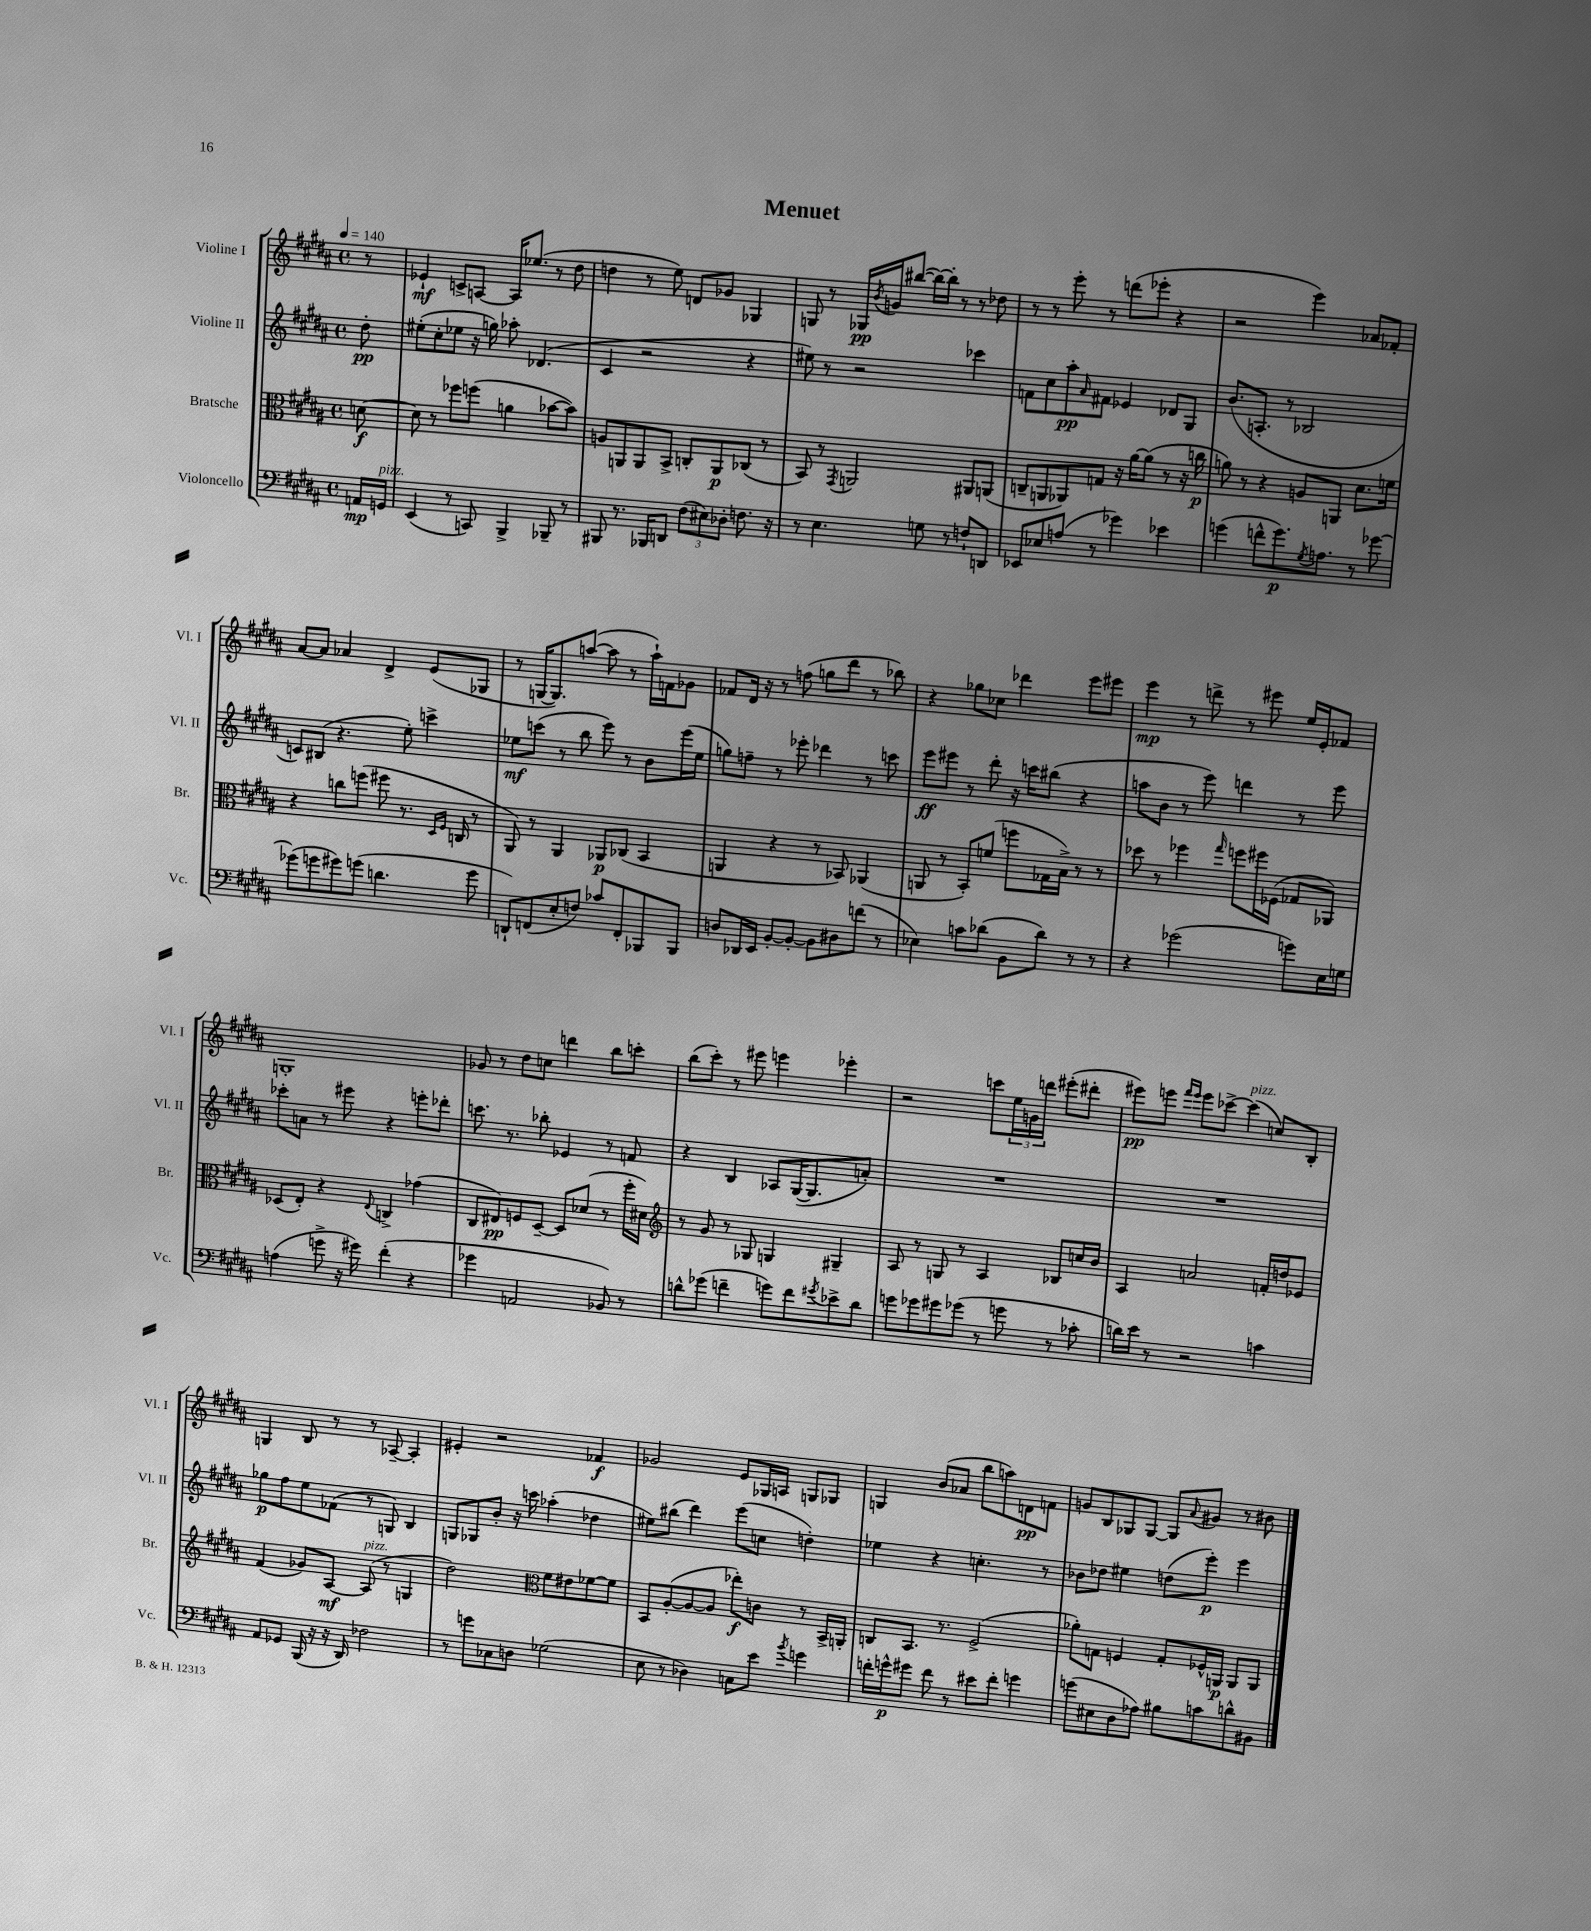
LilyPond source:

\header { title = "Menuet" }
<<
\new StaffGroup <<
\new Staff = "s0" \with { instrumentName = "Violine I" shortInstrumentName = "Vl. I" } {
    \clef treble \key b \major \defaultTimeSignature \time 4/4 \partial 8 \tempo 4 = 140
    r8 |
    ees'4-!\mf c'8-> a8~ a16 ees''8.( r8 dis''8 |
    d''4 r8 e''8) d'8 ges'8 ges4 |
    g8 r8 ges16\pp \acciaccatura { b'8 } g'16 bis''8~( bis''16~) bis''16-. r8 r8 des''8 |
    r8 r8 e'''8-. r8 d'''8( ees'''8-. r4 |
    r2 e'''4) aes'8 fes'8-. |
    ais'8~ ais'8 aes'4 dis'4-> e'8( ges8 |
    r8 g16~ g8.) a''8~( a''8 r8 a''16-!) f'16 ges'8 |
    fes'8 dis'16 r16 r8 f''8( g''8 dis'''8 r8 bes''8) |
    r4 ges''8 ces''8 des'''4 e'''8 eis'''8 |
    e'''4\mp r8 d'''8-> r8 eis'''8 e''16 e'16-. fes'8 |
    g1-. |
    ges'8 r8 dis''8 c''8 d'''4 b''8 c'''8-. |
    b''8( cis'''8-.) r8 eis'''8 e'''4 ees'''4-. |
    r2 c'''8 \tuplet 3/2 { e''16 g'16 d'''16 } eis'''8-.( dis'''8-. |
    eis'''8\pp) e'''8 \grace { fis'''16 e'''16 } e'''8 ces'''8~-> ces'''4^\markup { \italic "pizz." }( c''8) b8-. |
    g4 b8 r8 r8 aes8~-- aes4-. |
    eis'4-. r2 fes'4\f |
    ges'2 e'8 ges16 a16 g8 ges8 |
    g4 b'8( aes'8 b''8 a''8) d'8\pp f'8 |
    g'8 b8 ges8 ges8~ ges8 \appoggiatura { ais'8 } gis'8 r8 bis'8 \bar "|." |
}
\new Staff = "s1" \with { instrumentName = "Violine II" shortInstrumentName = "Vl. II" } {
    \clef treble \key b \major \defaultTimeSignature \time 4/4 \partial 8
    dis''8-.\pp |
    eis''8-.( cis''8-. ees''8 r16 g''16) aes''8-. des'4.( |
    cis'4 r2 r4 |
    eis''8) r8 r2 ces'''4 |
    f'8 cis''8 ais''8-.\pp \grace { ais'16 } fis'8 ees'4 des'8 gis8 |
    b'8.( a8.-. r8 bes2 |
    c'8) bis8( r4. e''8-.) c'''4-> |
    ees''8\mf c'''8( r8 b''8 e'''8) r8 b'8 e'''16( ees''16 |
    g''8) f''8-- r8 ees'''8-. des'''4 r8 c'''8 |
    e'''8\ff eis'''8 r8 dis'''8-. r16 c'''16 bis''8( r4 |
    a''8 b'8 r8 e'''8) d'''4 r8 e'''8 |
    ces'''8-. a'8 r8 eis'''8 r4 e'''8-. des'''8-. |
    c'''8. r8. bes''8-. ees'4 r8 f'8 |
    r4 b4 aes8 gis16~( gis8. a'8-.) |
    R1 |
    R1 |
    ges''8\p fis''8 e''8 fes'8( r8 g8) b4 |
    g8 ges8 b'8-. r16 c'''16 aes''4-.( des''4 |
    eis''8) bis''8( dis'''4) e'''8( c''8 d''4-.) |
    ees''4 r4 c''4.-. r8 |
    bes'8 des''8 eis''4 d''8( e'''8-.\p) e'''4 \bar "|." |
}
\new Staff = "s2" \with { instrumentName = "Bratsche" shortInstrumentName = "Br." } {
    \clef alto \key b \major \defaultTimeSignature \time 4/4 \partial 8
    d'8~\f |
    d'8 r8 fes''8 f''8( a'4 bes'8~ bes'8) |
    a8 a,8 a,8 b,8-> c8-. a,8\p ces8( r8 |
    b,8) r8 \acciaccatura { gis,8 } a,2 ais,8 a,8( |
    c8-- a,8 aes,8) g8 r16 ais'16~ ais'8( r8 r16 c''16\p |
    a'8) r8 r4 a8 a,8 dis'8. f'16 |
    r4 c''8 f''8( fis''8 r8. \grace { dis16 fis16 } c16 r8 |
    ais,8) r8 ais,4 aes,8\p ces8( b,4 |
    a,4 r4 r8 bes,8) aes,4( |
    a,8 r8 b,8-.) f'8( f''8 ges16 b16->) r8 r8 |
    des''8 r8 fes''4 \grace { gis''16 } f''8 fis''16 fes16( ges8 aes,8) |
    des8( e8-.) r4 \appoggiatura { e8 } c4-> ges'4( |
    cis8 eis8\pp) f8 dis8~-- dis8 des'8( r8 fis''16-. dis'16) |
    \clef treble r8 gis'8 r8 ges8 g4 gis4-- |
    ais8 r8 g8 r8 ais4 bes8 c''16 b'16 |
    ais4 a'2 f'16-. d''16 ees'8 |
    fis'4( ges'8) ais8~\mf ais8^\markup { \italic "pizz." }( r8 g4 |
    dis''2) \clef alto fis'8 eis'8 fes'8~ fes'8 |
    b,8 ais8~-.( ais8~ ais8 ees''8-.\f) c'8 r8 b,16-> a,16-. |
    c8 b,8. r8. fis2->( |
    aes'8-.) g8 f4 g8-. fes16-^ a,16\p a,8 a,8 \bar "|." |
}
\new Staff = "s3" \with { instrumentName = "Violoncello" shortInstrumentName = "Vc." } {
    \clef bass \key b \major \defaultTimeSignature \time 4/4 \partial 8
    a,16\mp g,16^\markup { \italic "pizz." } |
    e,4( r8 c,8) b,,4-> bes,,8-- r8 |
    bis,,8 r8. bes,,16 d,8 \tuplet 3/2 { fis8( eis8) des8-. } f8. r16 |
    r8 e4. g8 r8 f8-! d,8 |
    ees,8 ees8 a8( r8 ges'4) ees'4 |
    g'4( f'8-^ g'8.\p) \acciaccatura { gis8 } a8. r8 ges'8~ |
    ges'8( g'8 gis'8) g'8( d'4. g'8 |
    d,8-!) f,8( e8-. f8) ces'8 f,8-. bes,,8 bes,,8 |
    d8 des,16 e,16 b,8~-. b,8~-. b,8 dis8 f'8( r8 |
    ees4) c'8 des'8( b,8 des'8) r8 r8 |
    r4 ges'2( g'8) e16 g16 |
    a4( g'8-> r16 gis'16) fis'4-.( r4 |
    ges'4 a,2 bes,8) r8 |
    d'8-^ ges'8( f'4-- g'8) f'8 \acciaccatura { gis'8 } ees'8-> d'8 |
    g'8 ges'8 gis'8 ges'8( r8 g'8 r8 ces'8-. |
    d'16) e'16 r8 r2 c'4 |
    ais,8 ges,8 b,,16( r16 r16 dis,16) fes2 |
    r8 g'8 ces8 d8 ges2( |
    e8 r8 des4) c8 e'8 \acciaccatura { b'8 } g'4 |
    f'16-. g'16-^\p gis'8 f'8 r8 eis'8 f'8-. g'4 |
    g'8( eis8 dis8 aes8) bis8 c'8 d'8-^ bis,8 \bar "|." |
}
>>
>>
\layout { \context { \Score \remove "Bar_number_engraver" } }
